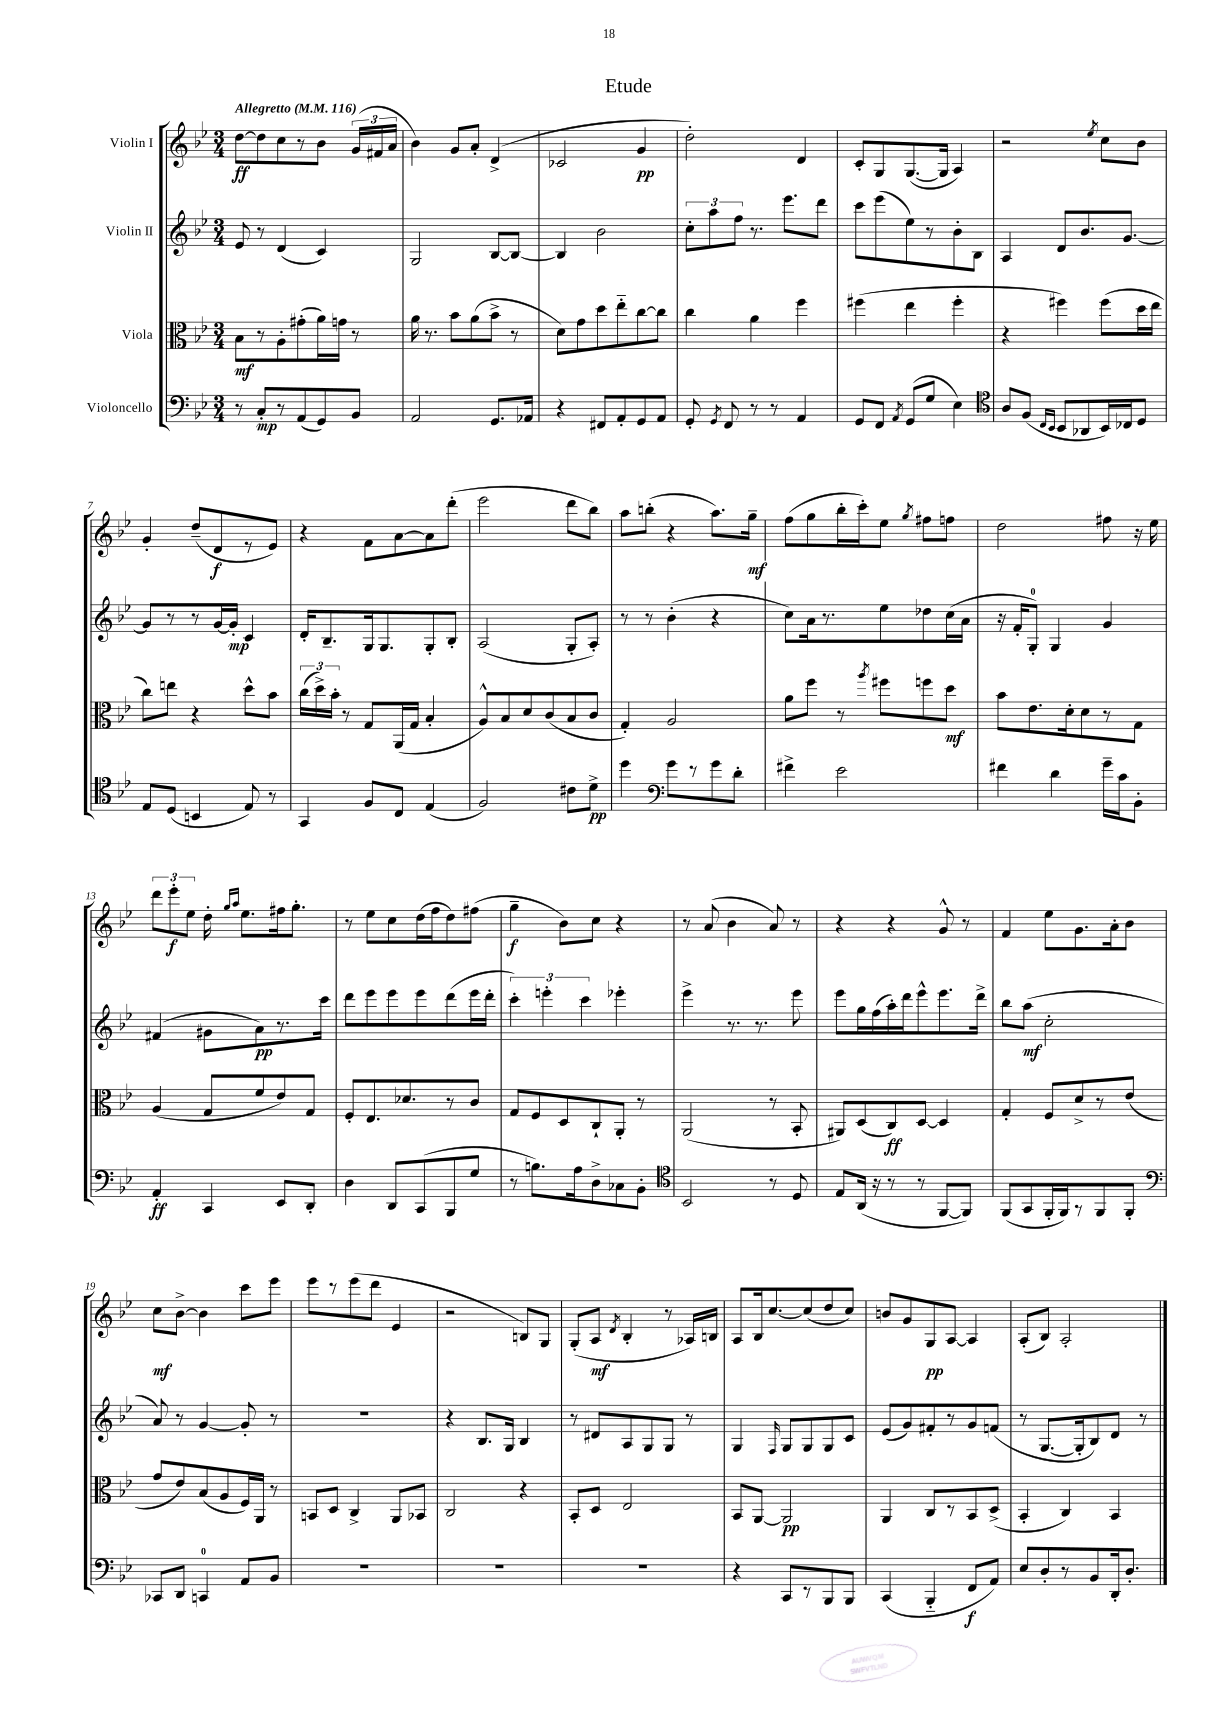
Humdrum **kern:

**kern	**dynam	**kern	**dynam	**kern	**dynam	**kern	**dynam
*part4	*part4	*part3	*part3	*part2	*part2	*part1	*part1
*staff4	*staff4	*staff3	*staff3	*staff2	*staff2	*staff1	*staff1
*I"Violoncello	*	*I"Viola	*	*I"Violin II	*	*I"Violin I	*
*clefF4	*	*clefC3	*	*clefG2	*	*clefG2	*
*k[b-e-]	*	*k[b-e-]	*	*k[b-e-]	*	*k[b-e-]	*
*M3/4	*	*M3/4	*	*M3/4	*	*M3/4	*
*MM116	*	*MM116	*	*MM116	*	*MM116	*
=1	=1	=1	=1	=1	=1	=1	=1
!	!	!	!	!	!	!LO:TX:a:B:t=Allegretto	!
8r	.	8B-\L	mf	8e-/	.	[8dd\L	ff
8C'/L	mp	8r	.	8r	.	8dd\]	.
8r	.	8A'\	.	(4d/	.	8cc\	.
(8AA/	.	(8g#X'\	.	.	.	8r	.
8GG/)	.	16a\L)	.	4c/)	.	8b-\J	.
.	.	16gn\JJ	.	.	.	.	.
8BB-/J	.	8r	.	.	.	(24g/LL	.
.	.	.	.	.	.	24f#X/	.
.	.	.	.	.	.	24a/JJ	.
=2	=2	=2	=2	=2	=2	=2	=2
2AA/	.	16a\	.	2G/	.	4b-\)	.
.	.	8.r	.	.	.	.	.
.	.	8b-\L	.	.	.	8g/L	.
.	.	(8a\	.	.	.	8a'/J	.
8.GG/L	.	8b-^\J	.	[8B-/L	.	(4d^/	.
.	.	8r	.	8B-/J_	.	.	.
16AA-X/Jk	.	.	.	.	.	.	.
=3	=3	=3	=3	=3	=3	=3	=3
4r	.	8d\L)	.	4B-/]	.	2c-X/	.
.	.	8g\	.	.	.	.	.
8FF#X/L	.	8dd\	.	2b-\	.	.	.
8AA'/	.	8ee-\	.	.	.	.	.
8GG/	.	[8cc\	.	.	.	4g/	pp
8AA/J	.	8cc\J]	.	.	.	.	.
=4	=4	=4	=4	=4	=4	=4	=4
8GG'/	.	4cc\	.	12cc'\L	.	2dd'\)	.
.	.	.	.	12aa\	.	.	.
8qGG/	.	.	.	.	.	.	.
8FF/	.	.	.	.	.	.	.
.	.	.	.	12ff\J	.	.	.
8r	.	4a\	.	8.r	.	.	.
8r	.	.	.	.	.	.	.
.	.	.	.	8.eee-\L	.	.	.
4AA/	.	4ff\	.	.	.	4d/	.
.	.	.	.	8ddd\J	.	.	.
=5	=5	=5	=5	=5	=5	=5	=5
8GG/L	.	(4ff#X\	.	8ccc\L	.	8c'/L	.
8FF/J	.	.	.	(8eee-\	.	8G/	.
8qAA/	.	.	.	.	.	.	.
(8GG/L	.	4ee-\	.	8ee-\)	.	([8.G/	.
8G/J	.	.	.	8r	.	.	.
.	.	.	.	.	.	16G/Jk]	.
4E-\)	.	4ff#'\	.	8b-'\	.	4A/)	.
.	.	.	.	8B-\J	.	.	.
=6	=6	=6	=6	=6	=6	=6	=6
*clefC4	*	*	*	*	*	*	*
8A/L	.	4r	.	4A/	.	2r	.
(8F/J	.	.	.	.	.	.	.
16qqC/LL	.	.	.	.	.	.	.
16qqBB-/JJ	.	.	.	.	.	.	.
8BB-/L	.	4ff#X\)	.	8d/L	.	.	.
8AA-X/	.	.	.	8.b-/	.	.	.
.	.	.	.	.	.	8qee-/	.
16BB-/L)	.	(8ff#\L	.	.	.	8cc\L	.
16C-X/J	.	.	.	[8.g/J	.	.	.
8D/J	.	16dd\L	.	.	.	8b-\J	.
.	.	16ee-\JJ	.	.	.	.	.
!!LO:LB:g=z
=7	=7	=7	=7	=7	=7	=7	=7
8E-/L	.	8cc\L)	.	8g/L]	.	4g'/	.
(8D/J	.	8een\J	.	8r	.	.	.
4BBn/	.	4r	.	8r	.	(8dd~/L	.
.	.	.	.	[16g/L	.	8d/	f
.	.	.	.	16g'/JJ]	mp	.	.
8E-/)	.	8dd^^\L	.	4c/	.	8r	.
8r	.	8b-\J	.	.	.	8e-/J)	.
=8	=8	=8	=8	=8	=8	=8	=8
4GG/	.	(24cc\LL	.	16d'/KL	.	4r	.
.	.	24dd^\)	.	.	.	.	.
.	.	.	.	8.B-~/	.	.	.
.	.	24b-'\JJ	.	.	.	.	.
.	.	8r	.	.	.	.	.
8F/L	.	8G/L	.	16G/k	.	8f\L	.
.	.	.	.	8.G/	.	.	.
8C/J	.	(16AA/L	.	.	.	[8a\	.
.	.	16G/JJ	.	.	.	.	.
(4E-/	.	4B-'/	.	8G'/	.	8a\]	.
.	.	.	.	8B-'/J	.	(8ddd'\J	.
=9	=9	=9	=9	=9	=9	=9	=9
2F/)	.	8A^^/L)	.	(2A/	.	2eee-\	.
.	.	8B-/	.	.	.	.	.
.	.	8d/	.	.	.	.	.
.	.	(8c/	.	.	.	.	.
8c#X\L	.	8B-/	.	8G'/L	.	8ddd\L	.
8d^\J	pp	8c/J	.	8A'/J)	.	8bb-\J)	.
=10	=10	=10	=10	=10	=10	=10	=10
4dd\	.	4G'/)	.	8r	.	8aa\L	.
.	.	.	.	8r	.	(8bbn'\J	.
*clefF4	*	*	*	*	*	*	*
8g\L	.	2A/	.	(4b-'\	.	4r	.
8r	.	.	.	.	.	.	.
8g\	.	.	.	4r	.	8.aa\L)	.
8d'\J	.	.	.	.	.	.	.
.	.	.	.	.	.	16gg~\Jk	mf
=11	=11	=11	=11	=11	=11	=11	=11
4f#X^\	.	8a\L	.	8cc\L)	.	(8ff\L	.
.	.	8ff\J	.	16a\k	.	8gg\	.
.	.	.	.	8.r	.	.	.
2e-\	.	8r	.	.	.	16bb-'\L	.
.	.	.	.	.	.	16ccc'\J)	.
.	.	8qaa/	.	.	.	.	.
.	.	8ff#X\L	.	8ee-\	.	8ee-\J	.
.	.	.	.	.	.	8qgg/	.
.	.	8ffn\	.	8dd-X\	.	8ff#X\L	.
.	.	8dd\J	mf	(16cc\L	.	8ffn\J	.
.	.	.	.	16a\JJ	.	.	.
=12	=12	=12	=12	=12	=12	=12	=12
4f#X\	.	8b-\L	.	16r	.	2dd\	.
.	.	.	.	16f'/KL	.	.	.
.	.	8.e-\	.	8G'/J)	.	.	.
4d\	.	.	.	4G/	.	.	.
.	.	16d'\k	.	.	.	.	.
.	.	8d\	.	.	.	.	.
16g~\LL	.	8r	.	4g/	.	8ff#X\	.
16c\J	.	.	.	.	.	.	.
8BB-'\J	.	8G\J	.	.	.	16r	.
.	.	.	.	.	.	16ee-\	.
!!LO:LB:g=z
=13	=13	=13	=13	=13	=13	=13	=13
4AA'/	ff	(4A/	.	(4f#X/	.	12ddd\L	.
.	.	.	.	.	.	12eee-'\	f
.	.	.	.	.	.	12ee-\J	.
4CC/	.	8G/L	.	8g#X\L	.	16dd'\	.
.	.	.	.	.	.	16qqgg/LL	.
.	.	.	.	.	.	16qqaa/JJ	.
.	.	.	.	.	.	8.ee-\L	.
.	.	8f/	.	8a\)	pp	.	.
8EE-/L	.	8e-/)	.	8.r	.	16ff#X\k	.
.	.	.	.	.	.	8.gg'\J	.
8DD'/J	.	8G/J	.	.	.	.	.
.	.	.	.	16ccc\Jk	.	.	.
=14	=14	=14	=14	=14	=14	=14	=14
4D\	.	8F'/L	.	8ddd\L	.	8r	.
.	.	8.E-/	.	8eee-\	.	8ee-\L	.
8DD/L	.	.	.	8eee-\	.	8cc\	.
.	.	8.d-X/	.	.	.	.	.
(8CC/	.	.	.	8eee-\	.	(16dd\L	.
.	.	.	.	.	.	16ff\J	.
8BBB-/	.	8r	.	(8ddd\	.	8dd\)	.
8G/J	.	8c/J	.	16eee-\L	.	(8ff#X\J	.
.	.	.	.	16ddd'\JJ	.	.	.
=15	=15	=15	=15	=15	=15	=15	=15
8r	.	8G/L	.	6ccc'\)	.	4gg~\	f
8.Bn\L)	.	8F/	.	.	.	.	.
.	.	.	.	6eeen'\	.	.	.
.	.	8D/	.	.	.	8b-\L)	.
16A\k	.	.	.	.	.	.	.
.	.	.	.	6ccc\	.	.	.
8D^\	.	8C`/	.	.	.	8cc\J	.
8C-X\	.	8AA'/J	.	4eee-X'\	.	4r	.
8BB-'\J	.	8r	.	.	.	.	.
=16	=16	=16	=16	=16	=16	=16	=16
*clefC4	*	*	*	*	*	*	*
2BB-/	.	(2AA/	.	4eee-^\	.	8r	.
.	.	.	.	.	.	(8a/	.
.	.	.	.	8.r	.	4b-\	.
.	.	.	.	8.r	.	.	.
8r	.	8r	.	.	.	8a/)	.
8D/	.	8BB-'/	.	8eee-\	.	8r	.
=17	=17	=17	=17	=17	=17	=17	=17
8E-/L	.	8AA#X/L)	.	8eee-\L	.	4r	.
(16AA/Jk	.	(8D/	.	16gg\L	.	.	.
16r	.	.	.	(16ff\	.	.	.
8r	.	8C/)	ff	16aa'\)	.	4r	.
.	.	.	.	16ddd\J	.	.	.
8r	.	[8D/J	.	8eee-^^\	.	.	.
[8FF/L	.	4D/]	.	8.eee-\	.	8g^^/	.
8FF/J])	.	.	.	.	.	8r	.
.	.	.	.	16ddd^\Jk	.	.	.
=18	=18	=18	=18	=18	=18	=18	=18
(8FF/L	.	4G'/	.	8bb-\L	.	4f/	.
8GG/	.	.	.	(8aa\J	mf	.	.
16FF'/L	.	8F/L	.	2cc'\	.	8ee-\L	.
16FF/J)	.	.	.	.	.	.	.
8r	.	8d^/	.	.	.	8.g\	.
8FF/	.	8r	.	.	.	.	.
.	.	.	.	.	.	16a'\k	.
8FF'/J	.	(8e-/J	.	.	.	8b-\J	.
!!LO:LB:g=z
=19	=19	=19	=19	=19	=19	=19	=19
*clefF4	*	*	*	*	*	*	*
8CC-X/L	.	8g/L	.	8a/)	.	8cc\L	mf
8DD/J	.	8e-/)	.	8r	.	[8b-^\J	.
4CCn/	.	(8B-/	.	[4g/	.	4b-\]	.
.	.	8A/	.	.	.	.	.
8AA/L	.	16F/L)	.	8g'/]	.	8ccc\L	.
.	.	16AA/JJ	.	.	.	.	.
8BB-/J	.	8r	.	8r	.	8eee-\J	.
=20	=20	=20	=20	=20	=20	=20	=20
2.r	.	8BBn/L	.	2.r	.	8eee-\L	.
.	.	8D/J	.	.	.	8r	.
.	.	4C^/	.	.	.	(8eee-\	.
.	.	.	.	.	.	8ddd\J	.
.	.	8AA/L	.	.	.	4e-/	.
.	.	8BB-X/J	.	.	.	.	.
=21	=21	=21	=21	=21	=21	=21	=21
2.r	.	2C/	.	4r	.	2r	.
.	.	.	.	8.B-/L	.	.	.
.	.	.	.	16G/Jk	.	.	.
.	.	4r	.	4B-/	.	8Bn/L)	.
.	.	.	.	.	.	8G/J	.
=22	=22	=22	=22	=22	=22	=22	=22
2.r	.	8BB-'/L	.	8r	.	(8G'/L	.
.	.	8D/J	.	8d#X/L	.	8A/J	mf
.	.	.	.	.	.	8qd/	.
.	.	2E-/	.	8A/	.	4B-'/	.
.	.	.	.	8G/	.	.	.
.	.	.	.	8G/J	.	8r	.
.	.	.	.	8r	.	16A-X/LL)	.
.	.	.	.	.	.	16Bn/JJ	.
=23	=23	=23	=23	=23	=23	=23	=23
4r	.	8BB-/L	.	4G/	.	8A/L	.
.	.	[8AA/J	.	.	.	16B-/k	.
.	.	.	.	.	.	[8.cc/	.
.	.	.	.	16qqF/	.	.	.
8CC/L	.	2AA/]	pp	8G/L	.	.	.
8r	.	.	.	8G/	.	(8cc/]	.
8BBB-/	.	.	.	8G/	.	8dd/	.
8BBB-/J	.	.	.	8c/J	.	8cc/J)	.
=24	=24	=24	=24	=24	=24	=24	=24
(4CC/	.	4AA/	.	(8e-/L	.	8bn/L	.
.	.	.	.	8g/)	.	8g/	.
4BBB-/	.	8C/L	.	8f#X'/	.	8G/	pp
.	.	8r	.	8r	.	[8A/J	.
8FF/L	f	8BB-/	.	8g/	.	4A/]	.
8AA/J)	.	(8D^/J	.	(8fn/J	.	.	.
=25	=25	=25	=25	=25	=25	=25	=25
8E-/L	.	4BB-'/	.	8r	.	(8A'/L	.
8D'/	.	.	.	[8.G/L	.	8B-/J)	.
8r	.	4C/)	.	.	.	2A'/	.
.	.	.	.	16G'/k]	.	.	.
8BB-/	.	.	.	8B-/)	.	.	.
16DD'/k	.	4BB-/	.	8d/J	.	.	.
8.D'/J	.	.	.	.	.	.	.
.	.	.	.	8r	.	.	.
==	==	==	==	==	==	==	==
*-	*-	*-	*-	*-	*-	*-	*-
